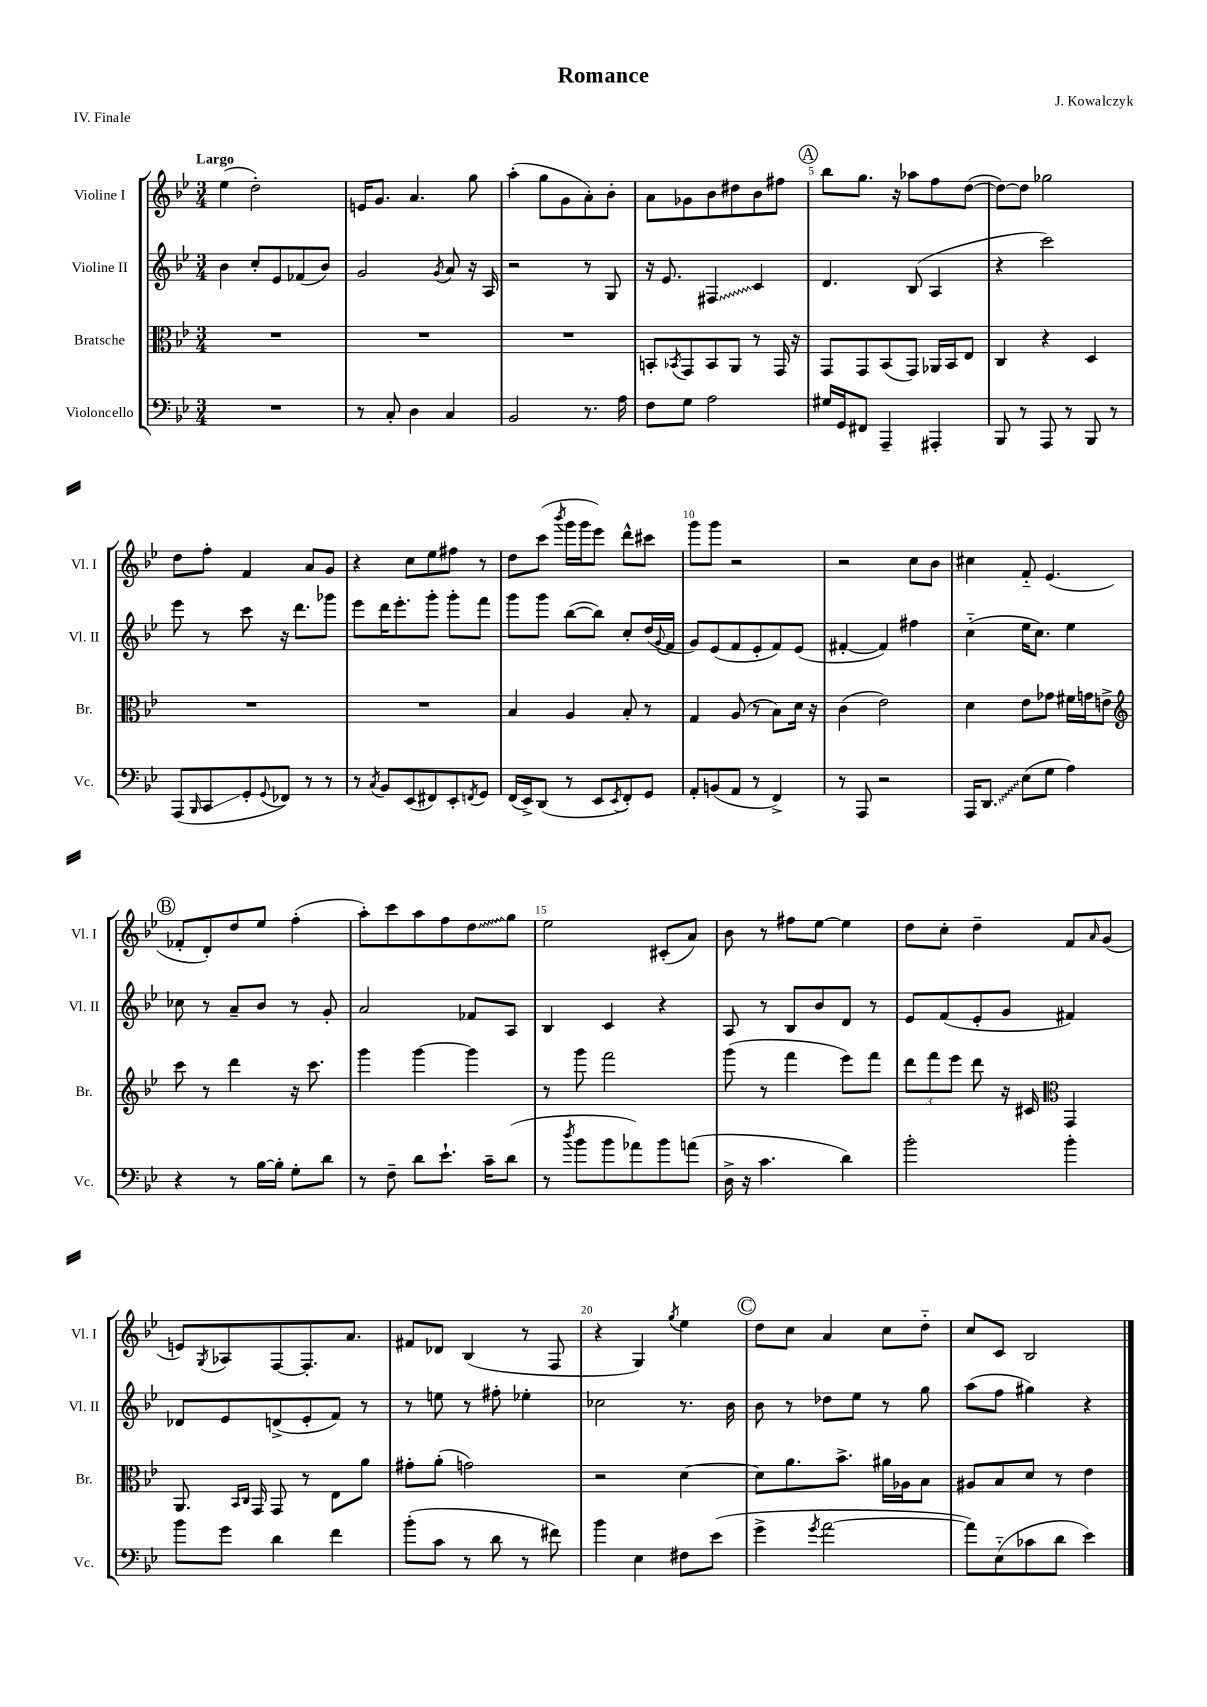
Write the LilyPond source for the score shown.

\header { title = "Romance" composer = "J. Kowalczyk" piece = "IV. Finale" }
<<
\new StaffGroup <<
\new Staff = "s0" \with { instrumentName = "Violine I" shortInstrumentName = "Vl. I" } {
    \clef treble \key bes \major \numericTimeSignature \time 3/4 \tempo "Largo"
    ees''4( d''2-.) |
    e'16 g'8. a'4. g''8 |
    a''4-.( g''8 g'8 a'8-.) bes'8-. |
    a'8 ges'8 bes'8 dis''8 bes'8 fis''8 |
    \mark \markup { \circle "A" } bes''8 g''8. r16 aes''8 f''8 d''8~( |
    d''8~) d''8 ges''2 |
    d''8 f''8-. f'4 a'8 g'8 |
    r4 c''8 ees''8 fis''8 r8 |
    d''8 c'''8( \acciaccatura { bes'''8 } g'''16 g'''16 ees'''8) d'''8-^ cis'''8 |
    g'''8 g'''8 r2 |
    r2 c''8 bes'8 |
    cis''4 f'8-_ ees'4.( |
    \mark \markup { \circle "B" } fes'8-. d'8-.) d''8 ees''8 f''4-.( |
    a''8-.) c'''8 a''8 f''8 \once \override Glissando.style = #'zigzag d''8\glissando g''8 |
    ees''2 cis'8-.( a'8) |
    bes'8 r8 fis''8 ees''8~ ees''4 |
    d''8 c''8-. d''4-- f'8 \grace { a'16 } g'8( |
    e'8) \acciaccatura { g8 } aes8 f8~ f8.-. a'8. |
    fis'8 des'8 bes4( r8 f8 |
    r4 g4) \acciaccatura { g''8 } ees''4 |
    \mark \markup { \circle "C" } d''8 c''8 a'4 c''8 d''8-_ |
    c''8 c'8 bes2 \bar "|." |
}
\new Staff = "s1" \with { instrumentName = "Violine II" shortInstrumentName = "Vl. II" } {
    \clef treble \key bes \major \numericTimeSignature \time 3/4
    bes'4 c''8-. ees'8 fes'8( bes'8) |
    g'2 \acciaccatura { g'8 } a'8 r16 a16 |
    r2 r8 g8 |
    r16 ees'8. \once \override Glissando.style = #'zigzag fis4\glissando c'4 |
    \mark \markup { \circle "A" } d'4. bes8( a4 |
    r4 c'''2) |
    ees'''8 r8 c'''8 r16 d'''8. ges'''8 |
    ees'''8 d'''16 ees'''8.-. g'''8-. g'''8-. f'''8 |
    g'''8 g'''8 bes''8~( bes''8) c''8-. d''16( \appoggiatura { g'8 } f'16 |
    g'8) ees'8( f'8 ees'8-. f'8) ees'8( |
    fis'4~-. fis'4) fis''4 |
    c''4-_( ees''16 c''8.) ees''4 |
    \mark \markup { \circle "B" } ces''8 r8 a'8-- bes'8 r8 g'8-. |
    a'2 fes'8 a8 |
    bes4 c'4 r4 |
    a8 r8 bes8 bes'8 d'8 r8 |
    ees'8 f'8( ees'8-. g'8 fis'4) |
    des'8 ees'8 d'8->( ees'8-. f'8) r8 |
    r8 e''8 r8 fis''8-. ees''4-. |
    ces''2 r8. bes'16 |
    \mark \markup { \circle "C" } bes'8 r8 des''8 ees''8 r8 g''8 |
    a''8( f''8 gis''4) r4 \bar "|." |
}
\new Staff = "s2" \with { instrumentName = "Bratsche" shortInstrumentName = "Br." } {
    \clef alto \key bes \major \numericTimeSignature \time 3/4
    R2. |
    R2. |
    R2. |
    b,8-. \acciaccatura { bes,8 } g,8 bes,8 a,8 r8 g,16 r16 |
    \mark \markup { \circle "A" } g,8 g,8 bes,8( g,8) aes,16 bes,16 ees8 |
    c4 r4 d4 |
    R2. |
    R2. |
    bes4 a4 bes8-. r8 |
    g4 a8( r8 bes8) d'16 r16 |
    c'4( ees'2) |
    d'4 ees'8 ges'8 fis'16 g'16 e'8-> |
    \mark \markup { \circle "B" } \clef treble c'''8 r8 d'''4 r16 c'''8. |
    g'''4 g'''4~ g'''4 |
    r8 g'''8 f'''2 |
    g'''8( r8 f'''4 ees'''8) f'''8 |
    \tuplet 3/2 { d'''8 f'''8 ees'''8 } d'''8 r16 cis'16 \clef alto g,4 |
    a,8. \grace { bes,16 c16 } g,16 g,8 r8 ees8 a'8 |
    gis'8-. a'8-.( g'2) |
    r2 d'4~ |
    \mark \markup { \circle "C" } d'8 a'8. bes'8.-> ais'16 aes16 bes8 |
    ais8 bes8 d'8 r8 ees'4 \bar "|." |
}
\new Staff = "s3" \with { instrumentName = "Violoncello" shortInstrumentName = "Vc." } {
    \clef bass \key bes \major \numericTimeSignature \time 3/4
    R2. |
    r8 c8-. d4 c4 |
    bes,2 r8. a16 |
    f8 g8 a2 |
    \mark \markup { \circle "A" } gis16 g,16 fis,8 a,,4-- ais,,4-. |
    bes,,8 r8 a,,8 r8 bes,,8 r8 |
    a,,8( \grace { bes,,16 } c,8\glissando g,8-. \appoggiatura { g,8 } fes,8) r8 r8 |
    r8 \acciaccatura { c8 } bes,8 ees,8( fis,8) ees,8-. \acciaccatura { f,8 } g,8 |
    f,16( ees,16->) d,8( r8 ees,8 \acciaccatura { ees,8 } f,8-.) g,8 |
    a,8-. b,8( a,8 r8 f,4->) |
    r8 a,,8 r2 |
    a,,16 \once \override Glissando.style = #'zigzag d,8.\glissando ees8( g8 a4) |
    \mark \markup { \circle "B" } r4 r8 bes16~ bes16-. g8-. d'8 |
    r8 f8-- d'8 ees'8.-! c'16-- d'8( |
    r8 \acciaccatura { d''8 } bes'8 bes'8 aes'8) bes'8 a'8( |
    d16-> r16 c'4. d'4) |
    bes'2-. bes'4-. |
    bes'8 g'8 d'4 f'4 |
    bes'8-.( c'8 r8 d'8 r8 fis'8) |
    bes'4 ees4 fis8 ees'8( |
    \mark \markup { \circle "C" } g'4-> \acciaccatura { g'8 } a'2~ |
    a'8) ees8-_( ces'8 d'8 ees'4) \bar "|." |
}
>>
>>
\layout { \context { \Score \override BarNumber.break-visibility = ##(#f #t #t) barNumberVisibility = #(every-nth-bar-number-visible 5) } }
